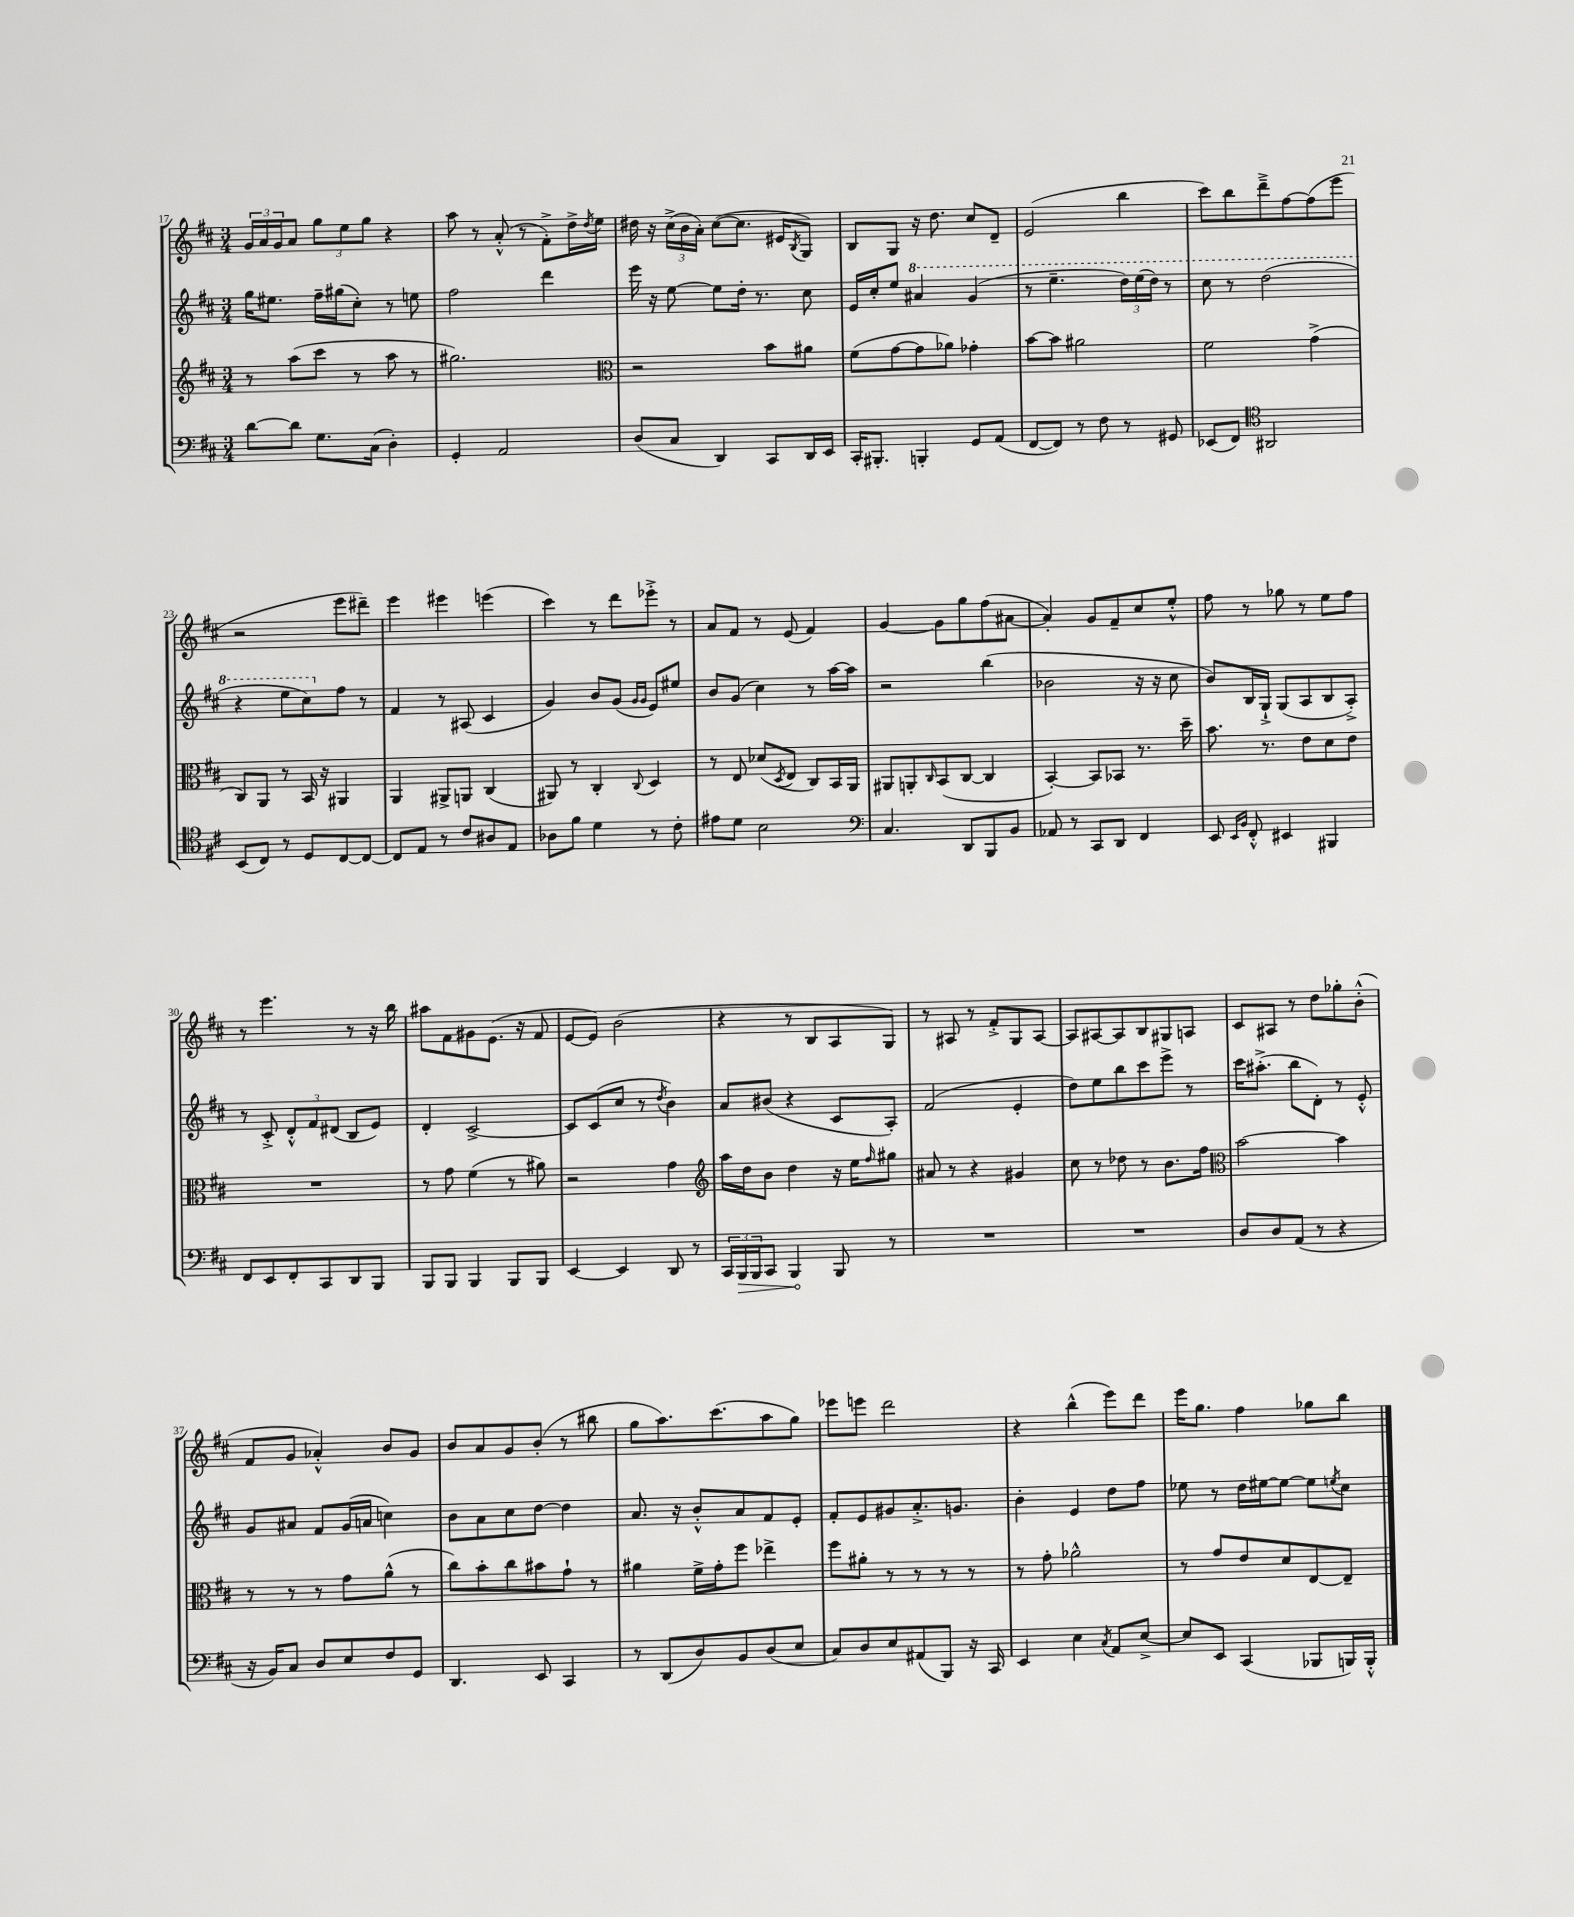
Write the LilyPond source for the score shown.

<<
\new StaffGroup <<
\new Staff = "s0" {
    \clef treble \key d \major \numericTimeSignature \time 3/4
    \tuplet 3/2 { g'16 a'16 g'16 } a'8 \tuplet 3/2 { g''8 e''8 g''8 } r4 |
    a''8 r8 a'8-.-^( r8 fis'8-.->) d''16-> \acciaccatura { d''8 } e''16 |
    dis''16 r16 \tuplet 3/2 { cis''16->( b'16 a'16-.) } cis''8~( cis''8. eis'16 \acciaccatura { b8 } g8) |
    b8 g8 r16 d''8. cis''8 d'8-- |
    e'2( b''4 |
    cis'''8) b''8 d'''8---> fis''8~ fis''8( e'''8 |
    r2 e'''8 dis'''8--) |
    e'''4 eis'''4 e'''4( |
    cis'''4) r8 d'''8 ees'''8-.-> r8 |
    a'8 fis'8 r8 e'8( fis'4) |
    g'4~ g'8 g''8 fis''8( ais'8~ |
    ais'4-.) g'8 fis'8-- cis''8 e''8-.-^ |
    fis''8 r8 ges''8 r8 e''8 fis''8 |
    r8 e'''4. r8 r16 b''16 |
    ais''8 fis'8 gis'8 e'8.( r16 fis'8 |
    e'8~ e'8) b'2( |
    r4 r8 b8 a8 g8) |
    r8 ais8 r8 fis'8-.-> g8 ais8~ |
    ais8 ais8~ ais8 b8 gis8 a8 |
    cis'8 ais8 r8 d''8 ges''8-. b'8-.-^( |
    fis'8 g'8 aes'4-.-^) b'8 g'8 |
    b'8 a'8 g'8 b'8-.( r8 bis''8 |
    g''8 a''8.) cis'''8.( a''8 g''8) |
    ees'''8 e'''8 d'''2 |
    r4 b''4-^( e'''8) d'''8 |
    e'''16 g''8. fis''4 ges''8 b''8 \bar "|." |
}
\new Staff = "s1" {
    \clef treble \key d \major \numericTimeSignature \time 3/4
    g''16 eis''8. fis''16-- gis''16( cis''8-.) r8 e''8 |
    fis''2 d'''4 |
    e'''16 r16 e''8~ e''8 d''16-. r8. cis''8 |
    e'16 cis''16-. e''8 \ottava #1 ais''4 g''4( |
    r8 e'''4.-- \tuplet 3/2 { d'''16) e'''16( d'''16) } r8 |
    cis'''8 r8 d'''2( |
    r4 e'''8 cis'''8) \ottava #0 fis''8 r8 |
    fis'4 r8 ais8( cis'4 |
    g'4) b'8 g'8( \grace { g'16 g'16 } e'8) eis''8 |
    b'8 g'8( cis''4) r8 a''16~ a''16 |
    r2 b''4( |
    bes'2 r16 r16 cis''8 |
    b'8) b16 g16-!-> g8( a8 b8 a8-.->) |
    r8 cis'8-.-> \tuplet 3/2 { d'8-.-^ fis'8 dis'8( } b8 e'8) |
    d'4-. cis'2~-> |
    cis'8 cis'8( cis''8 r8 \acciaccatura { d''8 } b'4) |
    a'8 bis'8( r4 cis'8 a8-.) |
    fis'2( e'4-. |
    d''8) e''8 b''8 cis'''8 e'''8-> r8 |
    cis'''16 ais''8.-.->( b''8 d'8-.) r8 e'8-.-^ |
    g'8 ais'8 fis'8 g'16( a'16 c''4) |
    b'8 a'8 cis''8 d''8~ d''4 |
    a'8. r16 b'8-.-^ a'8 fis'8 e'8-. |
    fis'8-. e'8 gis'8 a'8.-.-> g'8. |
    b'4-. e'4 d''8 fis''8 |
    ees''8 r8 d''16 eis''16~ eis''8~ eis''8 \acciaccatura { e''8 } cis''8 \bar "|." |
}
\new Staff = "s2" {
    \clef treble \key d \major \numericTimeSignature \time 3/4
    r8 a''8( cis'''8 r8 a''8 r8 |
    gis''2.) |
    \clef alto r2 b'8 ais'8 |
    fis'8( g'8~ g'8 aes'8) ges'4-. |
    b'8~ b'8 ais'2 |
    fis'2 g'4->( |
    cis8) a,8 r8 b,16 r16 ais,4 |
    a,4 ais,8-> a,8 cis4( |
    ais,8) r8 cis4-. \appoggiatura { cis8 } d4 |
    r8 e8 des'8( \acciaccatura { d8 } e8 cis8) b,16 a,16 |
    ais,8 a,8-. \grace { cis16 } b,8( cis8~ cis4 |
    b,4~-.) b,8 bes,8 r8. d''16-- |
    b'8. r8. e'8 d'8 e'8 |
    R2. |
    r8 g'8 fis'4( r8 ais'8) |
    r2 g'4 |
    \clef treble a''16 d''16 b'8 d''4 r16 e''16 \grace { fis''16 } gis''8 |
    ais'8 r8 r4 gis'4 |
    cis''8 r8 des''8 r8 b'8. fis''16 |
    \clef alto b'2~ b'4 |
    r8 r8 r8 g'8 a'8-^( r8 |
    cis''8) b'8-. cis''8 bis'8 g'8-! r8 |
    ais'4 fis'16-> g'16-. fis''8 ees''4-> |
    fis''8 ais'8-. r8 r8 r8 r8 |
    r8 g'8-. aes'2-^ |
    r8 g'8 e'8 d'8 e8~ e8-- \bar "|." |
}
\new Staff = "s3" {
    \clef bass \key d \major \numericTimeSignature \time 3/4
    d'8~ d'8 g8. cis16( d4-.) |
    g,4-. a,2 |
    d8( cis8 d,4) cis,8 d,16 e,16 |
    cis,16-. bis,,8.-. b,,4-. g,8 a,8( |
    fis,8~ fis,8) r8 fis8 r8 gis,8 |
    ees,8( fis,8) \clef tenor ais,2 |
    b,8( cis8) r8 d8 cis8~ cis8~ |
    cis8 e8 r8 cis'8 ais8 e8 |
    aes8 fis'8 d'4 r8 cis'8-. |
    eis'8 d'8 b2 |
    \clef bass cis4. d,8 b,,8 b,8 |
    aes,8 r8 cis,8 d,8 fis,4 |
    e,8 \grace { e,16 b,16 } fis,8-.-^ eis,4 bis,,4 |
    fis,8 e,8 fis,8-. cis,8 d,8 b,,8 |
    b,,8 b,,8 b,,4 b,,8 b,,8 |
    e,4~ e,4 d,8 r8 |
    \tuplet 3/2 { cis,16 \once \override Hairpin.circled-tip = ##t b,,16\> b,,16 } cis,8 b,,4\! b,,8 r8 |
    R2. |
    R2. |
    d8 d8 a,8( r8 r4 |
    r16 b,16) cis8 d8 e8 fis8 g,8 |
    d,4. e,8 cis,4 |
    r8 d,8( d8) b,8 d8( e8 |
    cis8) d8 e8 ais,8( b,,8) r16 cis,16 |
    e,4 e4 \acciaccatura { cis8 } a,8 e8~-> |
    e8 e,8 cis,4( bes,,8 b,,16) b,,16-.-^ \bar "|." |
}
>>
>>
\layout { \context { \Score currentBarNumber = #17 } }
